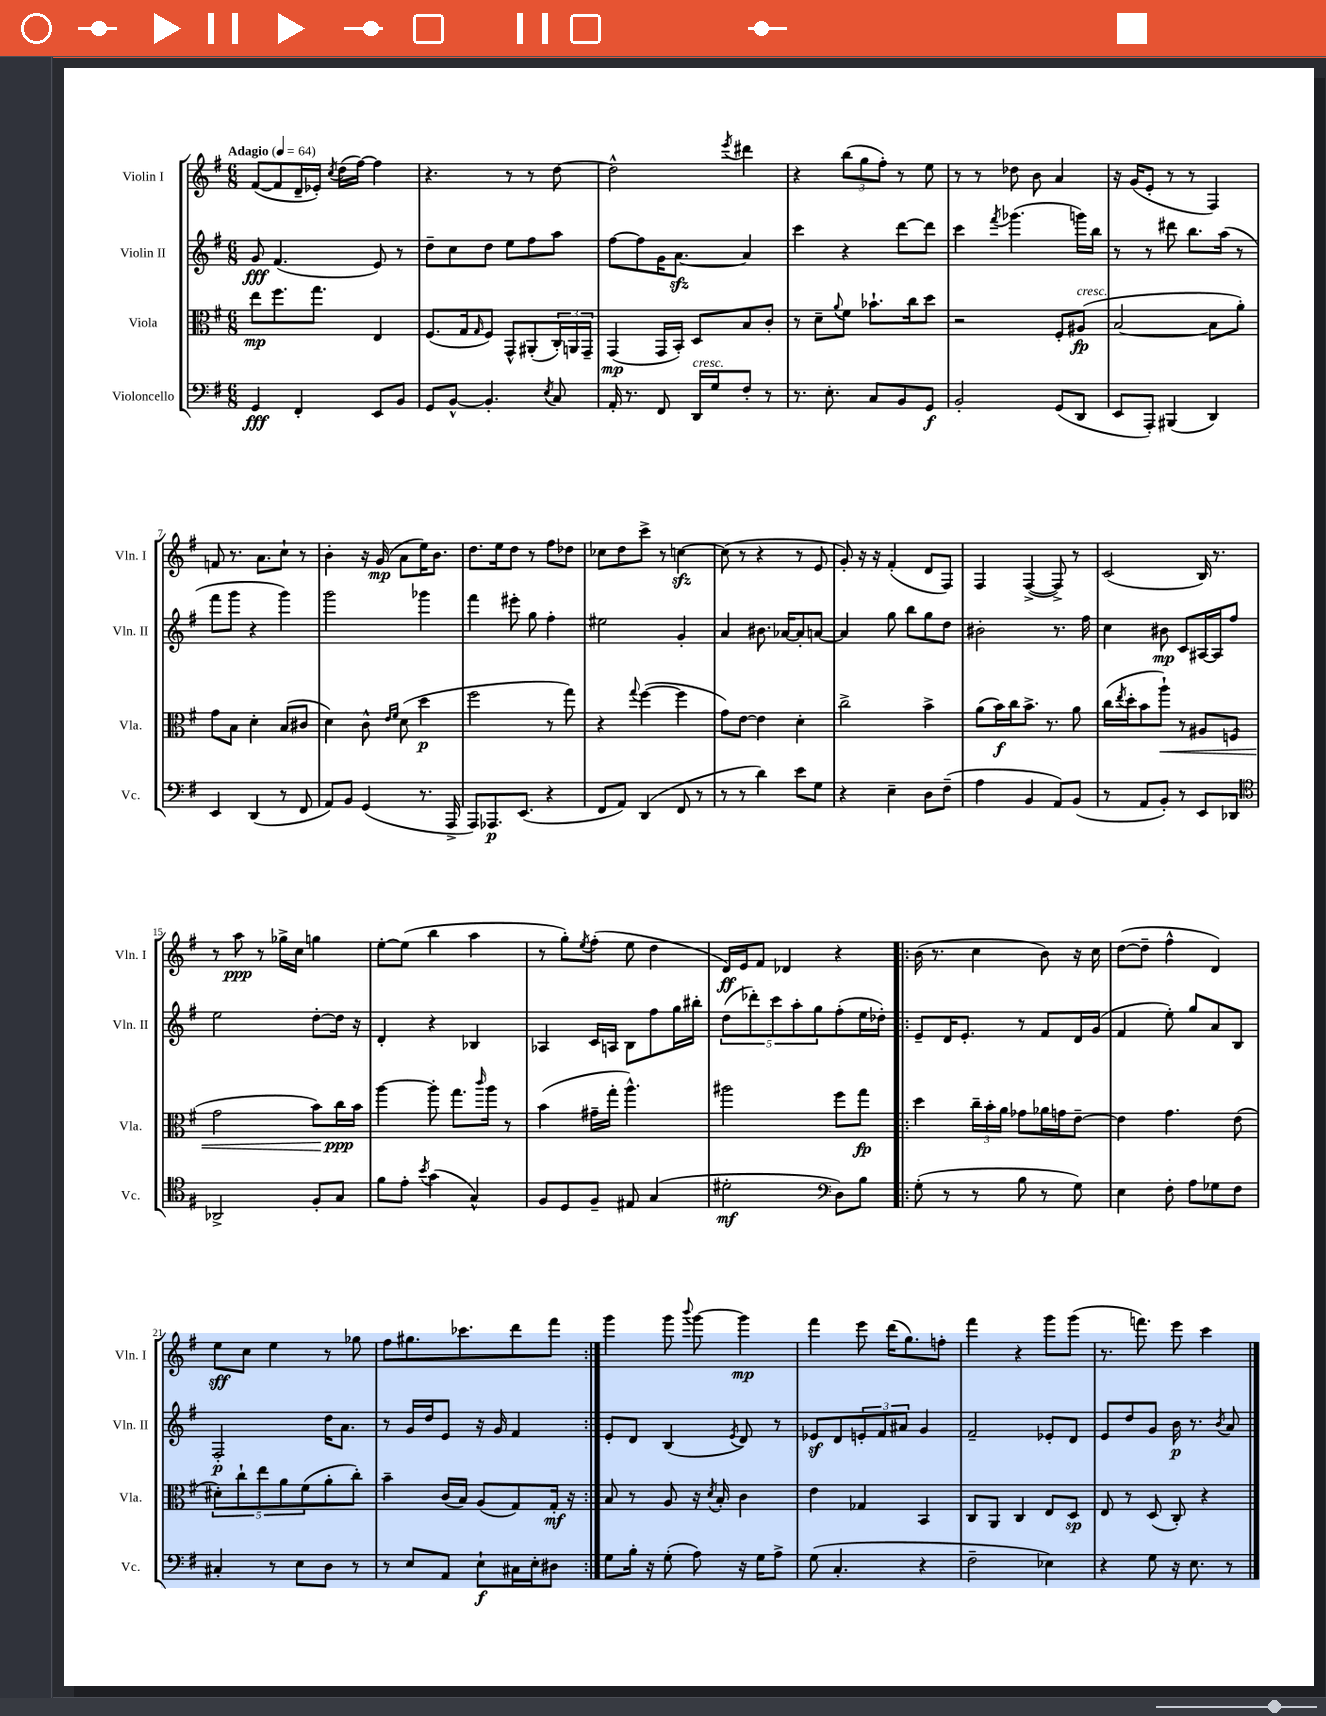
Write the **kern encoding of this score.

**kern	**kern	**kern	**kern
*staff4	*staff3	*staff2	*staff1
*clefF4	*clefC3	*clefG2	*clefG2
*k[f#]	*k[f#]	*k[f#]	*k[f#]
*M6/8	*M6/8	*M6/8	*M6/8
*MM64	*MM64	*MM64	*MM64
4GG	8ee	8g	([8f#
.	8.ff#	(4.f#	8f#]
4FF#'	.	.	16d~
.	8.gg	.	16e-')
.	.	.	8qcc
.	.	.	(16dd
.	.	.	[16ff#)
8EE	4E	8e)	4ff#]
8BB	.	8r	.
=	=	=	=
8GG	(8.F#	8dd~	4.r
[8BB^^	.	8cc	.
.	16G	.	.
.	16qqG	.	.
4.BB']	8F#)	8dd	.
.	8GG^^	8ee	8r
.	(8AA#'	8ff#	8r
8qE	.	.	.
8C	24C')	8aa	[8dd
.	24AA	.	.
.	24GG~	.	.
=	=	=	=
16AA'	(4GG	[8ff#	2dd^^]
8.r	.	.	.
.	.	8ff#]	.
8FF#	16GG	16g	.
.	16BB')	[8.a	.
16DD	8D	.	.
16G	.	.	.
.	.	.	8qeee
8F#'	8B	4a]	4ddd#
8r	8c'	.	.
=	=	=	=
8.r	8r	4ccc	4r
.	8d~	.	.
8.E'	.	.	.
.	8qqa	.	.
.	8f#	4r	(12bb
.	.	.	12gg
8C	8.b-`	.	.
.	.	.	12ff#')
8BB	.	[8ddd	8r
.	16cc	.	.
8GG	8dd	8ddd]	8ee
=	=	=	=
2BB'	2r	4ccc	8r
.	.	.	8r
.	.	8qfff#	.
.	.	(4.ggg-	8dd-
.	.	.	8b
(8GG	8F#'	.	4a
8DD	(8A#	16ggg)	.
.	.	16bb	.
=	=	=	=
8EE	[2B	8r	16r
.	.	.	(16g
8AAA')	.	8r	8e'
(4BBB#	.	8ddd#	8r
.	.	8.bb	8r
4DD)	8B]	.	4F#)
.	.	(16aa	.
.	8a')	8r	.
=	=	=	=
4EE	8g	8fff#	8f
.	8B	8ggg	8.r
(4DD	4d'	4r	.
.	.	.	8.a
8r	(8B	4ggg)	8cc`
8FF#	8c#	.	8r
=	=	=	=
8AA)	4d)	2ggg	4b'
8BB	.	.	.
(4GG	8c^^	.	16r
.	.	.	(16g
.	16qqe	.	.
.	16qqf#	.	.
.	(8d	.	8a
8.r	4dd	4ggg-	16ee)
.	.	.	8.b
16AAA^	.	.	.
=	=	=	=
8AAA)	2ff#	4fff#	8.dd
8.AAA-	.	.	.
.	.	.	16ee
.	.	8eee#'	8dd
(8.EE	.	.	.
.	.	8gg	8r
4r	8r	4ff#'	8ff#
.	8gg)	.	8dd-
=	=	=	=
8FF#	4r	2ee#	8cc-
8AA)	.	.	8dd
.	8qqgg	.	.
(4DD	([4ff#	.	8ccc^
.	.	.	8r
8FF#	4ff#]	4g'	[4cc
8r	.	.	.
=	=	=	=
8r	8g)	4a	(8cc]
8r	[8e	.	8r
4d)	4e]	8.b#	4r
.	.	[16a-	.
8e	4d'	8a-']	8r
8G	.	[8a	8e
=	=	=	=
4r	2cc^	4a]	8g')
.	.	.	16r
.	.	.	16r
4E~	.	8gg	(4f#'
.	.	8bb	.
8D	4b^	8gg	8d
(8F#~	.	8dd	8F#)
=	=	=	=
4A	(8a	2b#'	4F#
.	16b)	.	.
.	16cc	.	.
4BB	8.b^	.	([4F#^
.	8.r	.	.
8AA)	.	8.r	8F#^])
(8BB	8a	.	8r
.	.	16ff#	.
=	=	=	=
8r	(16cc	4cc	(2c
.	8qee	.	.
.	16dd'	.	.
8AA	8b	.	.
8BB')	8aa`)	8b#	.
8r	8r	8c	.
8EE	8A#	[16A#	16B)
.	.	16A#]	8.r
8DD-	(8F	8ff#	.
=	=	=	=
*clefC4	*	*	*
2AA-^	2g	2ee	8r
.	.	.	8aa
.	.	.	8r
.	.	.	16gg-^
.	.	.	16cc
8F#'	8b)	[8dd'	4gg
8G	16cc	16dd]	.
.	16b	16r	.
=	=	=	=
8f#	[4aa	4d'	[8ee'
8e'	.	.	(8ee]
8qb	.	.	.
(4g	8aa']	4r	4bb
.	8.gg	.	.
4G^^)	.	4B-	4aa
.	16qqccc	.	.
.	16aa	.	.
.	8r	.	.
=	=	=	=
8F#	(4b	4A-	8r
8D	.	.	8gg')
.	.	.	8qee
8F#~	16g#~	16c	(8ff#'
.	16gg'	16A	.
8E#	4.aa^^)	8B	8ee
(4G	.	8ff#	4dd
.	.	16gg	.
.	.	16bb#'	.
=	=	=	=
2d#'	2aa#	(10dd	16d)
.	.	.	16e
.	.	10ddd-')	.
.	.	.	8f#
.	.	10ccc	.
.	.	.	4d-
.	.	10aa'	.
.	.	10gg	.
*clefF4	*	*	*
8D)	8ff#	(8ff#'	4r
8B	8gg	16ee	.
.	.	16dd-')	.
=!|:	=!|:	=!|:	=!|:
(8G'	4dd	8e~	(16b
.	.	.	8.r
8r	.	16d	.
.	.	8.e'	.
8r	24cc~	.	4cc
.	24b'	.	.
.	24a	.	.
8B	8g-	8r	.
8r	16a-	8f#	8b)
.	16g	.	.
8G)	[8e~	16d	16r
.	.	(16g	16cc
=	=	=	=
4E	4e]	4f#	([8dd
.	.	.	8dd~]
8F#'	4.g	8ee')	4ff#^^
8A	.	8gg	.
8G-	.	8a	4d)
8F#	(8e	8B	.
=	=	=	=
4C#'	10d#')	2F#'	8ee
.	10cc`	.	.
.	.	.	8cc
.	10ee	.	.
8r	.	.	4ee
.	10a	.	.
8E	.	.	.
.	(10f#	.	.
8D	8a'	16dd	8r
.	.	8.a	.
8r	8cc')	.	8gg-
=	=	=	=
8r	4b~	8r	8ff#
8E	.	16g	8.gg#
.	.	16dd	.
8AA	(16c	8e	.
.	16B)	.	8.ccc-
8E`	(8A	16r	.
.	.	16g	.
16C#	8G)	4f#	8ddd
16E'	.	.	.
8D#	16G'	.	8fff#
.	16r	.	.
=:|!	=:|!	=:|!	=:|!
8G	8B	8e'	4ggg
16B'	8r	8d	.
16r	.	.	.
(8G'	8A	(4B	8ggg
.	.	.	8qqbbb
8A)	16r	.	[8ggg
.	8qd	.	.
.	16B'	.	.
.	.	8qe	.
16r	4c	8d)	4ggg]
16G	.	.	.
8A^	.	8r	.
=	=	=	=
(8G	4e	8e-	4fff#
4.C'	.	8d	.
.	4G-	12e'	8eee
.	.	12f#	.
.	.	.	(16ddd
.	.	12a#	.
.	.	.	8.gg)
4r	4BB	4g	.
.	.	.	8ff'
=	=	=	=
2F#~	8C	2f#~	4fff#
.	8AA	.	.
.	4C	.	4r
4E-)	8E	8e-'	8ggg
.	8D	8d	(8ggg
=	=	=	=
4r	8E	8e	8.r
.	8r	8dd	.
.	.	.	8.fff)
8G	(8D	8g	.
16r	8C')	16b	8eee
8.E	.	8.r	.
.	4r	.	4ccc
.	.	8qb	.
8r	.	8a	.
==	==	==	==
*-	*-	*-	*-
